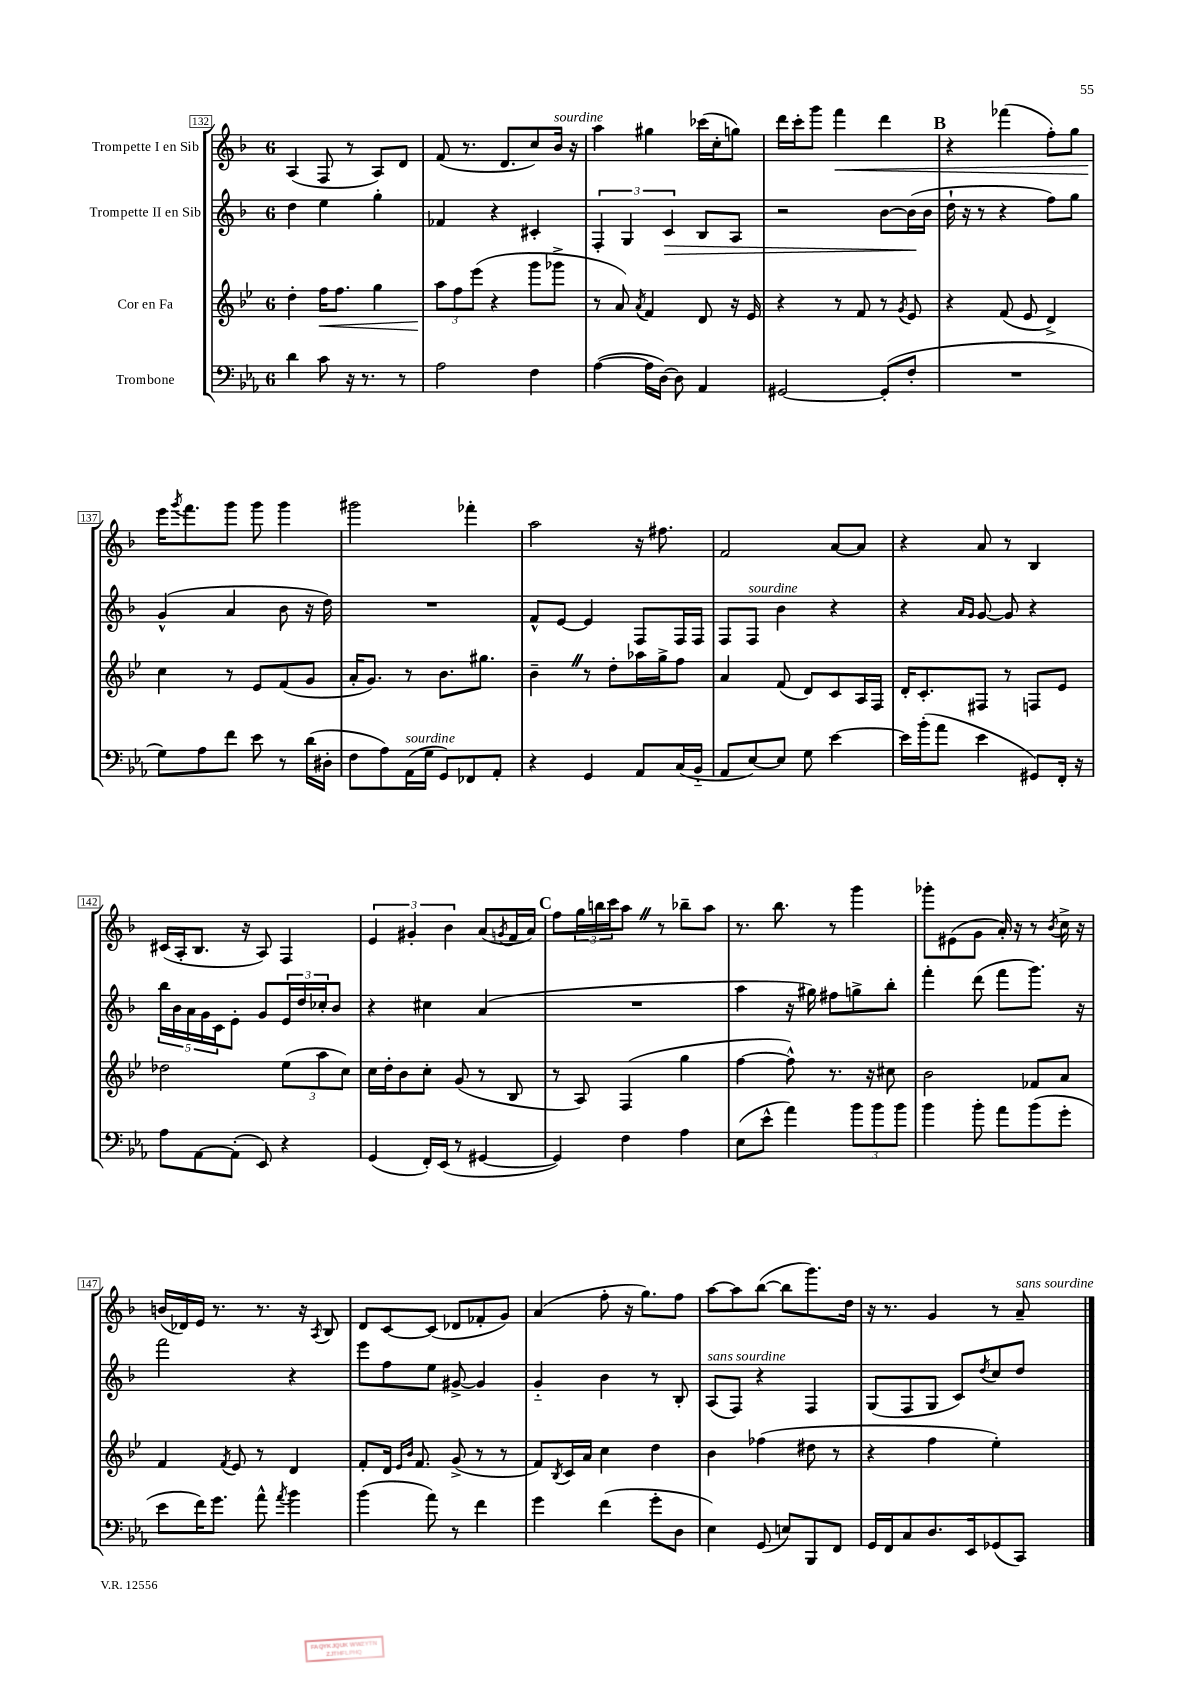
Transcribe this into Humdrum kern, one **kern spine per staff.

**kern	**kern	**kern	**kern
*staff4	*staff3	*staff2	*staff1
*clefF4	*clefG2	*clefG2	*clefG2
*k[b-e-a-]	*k[b-e-]	*k[b-]	*k[b-]
*M6/8	*M6/8	*M6/8	*M6/8
4d	4dd'	4dd	(4A
8c	16ff	4ee	8F
.	8.ff	.	.
16r	.	.	8r
8.r	.	.	.
.	4gg	4gg'	8A)
8r	.	.	8d
=	=	=	=
2A-	12aa	4f-	(8f
.	12ff	.	.
.	.	.	8.r
.	(12eee-	.	.
.	4r	4r	.
.	.	.	8.d
4F	8ggg	4c#'	8cc)
.	8ggg-^	.	16b-
.	.	.	16r
=	=	=	=
([4A-	8r	6F'	4aa
.	8a)	.	.
.	.	6G	.
.	8qa	.	.
16A-]	4f	.	4gg#
[16D)	.	.	.
.	.	6c	.
8D]	.	.	.
4AA-	8d	8B-	(16ccc-
.	.	.	16cc'
.	16r	8A	8gg)
.	16e-	.	.
=	=	=	=
[2GG#	4r	2r	16ddd
.	.	.	16ccc'
.	.	.	8ggg
.	8r	.	4fff
.	8f	.	.
(8GG#']	8r	[8b-	4ddd
.	8qg	.	.
8F'	8e-	(16b-]	.
.	.	16b-	.
=	=	=	=
2.r	4r	16dd`	4r
.	.	16r	.
.	.	8r	.
.	(8f	4r	(4fff-
.	8e-	.	.
.	4d^)	8ff)	8ff')
.	.	8gg	8gg
=	=	=	=
8G)	4cc	(4g^^	16eee
.	.	.	8qggg
.	.	.	8.fff
8A-	.	.	.
8f	8r	4a	8ggg
8e-	8e-	.	8ggg
8r	(8f	8b-	4ggg
(16d	8g	16r	.
16D#'	.	16dd)	.
=	=	=	=
8F	16a'	2.r	2ggg#
.	8.g)	.	.
8A-)	.	.	.
(16AA-	8r	.	.
16G	.	.	.
8GG)	8.b-	.	.
8FF-	.	.	4fff-'
.	8.gg#	.	.
8AA-'	.	.	.
=	=	=	=
4r	4b-~	8f^^	2aa
.	.	[8e	.
4GG	8r	4e]	.
.	8dd'	.	.
8AA-	16aa-	8F	16r
.	16gg^	.	8.ff#
(16C	8ff	16F	.
16BB-'~	.	16F	.
=	=	=	=
8AA-	4a	8F	2f
[8E-)	.	8F	.
8E-]	(8f	4b-	.
8G	8d)	.	.
[4e-	8c	4r	[8a
.	16A	.	8a]
.	16F	.	.
=	=	=	=
16e-]	16d'	4r	4r
(16b-'	8.c'	.	.
8a-	.	.	.
.	.	16qqa	.
.	.	16qqg	.
4e-	8F#	[8g	8a
.	8r	8g]	8r
8GG#)	8F	4r	4B-
16FF'	8e-	.	.
16r	.	.	.
=	=	=	=
8A-	2dd-	20bb-	(16c#
.	.	20b-	.
.	.	.	16A'
.	.	20a	.
[8AA-	.	.	8.B-
.	.	20g	.
.	.	20c	.
(8AA-']	.	8e'	.
.	.	.	16r
8EE-)	.	8g	8A)
4r	(12ee-	24e	4F
.	.	24dd	.
.	12aa	24cc-'	.
.	.	8b-	.
.	12cc)	.	.
=	=	=	=
(4GG	16cc	4r	6e
.	16dd'	.	.
.	8b-	.	.
.	.	.	6g#'
16FF')	8cc'	4cc#	.
(16EE-	.	.	.
.	.	.	6b-
8r	(8g	.	.
[4GG#	8r	(4a	(8a
.	.	.	8qg
.	8B-	.	16f
.	.	.	16a)
=	=	=	=
4GG#])	8r	2.r	8ff
.	8A)	.	24gg
.	.	.	24bb
.	.	.	24ccc
4F	(4F	.	8aa
.	.	.	8r
4A-	4gg	.	8bb-~
.	.	.	8aa
=	=	=	=
(8E-	[4ff	4aa	8.r
8e-^^	.	.	.
.	.	.	8.bb-
4a-)	8ff^^])	16r	.
.	.	16gg#)	.
.	8.r	8ff#	8r
12b-	.	8gg^	4ggg
.	16r	.	.
12b-	.	.	.
.	8cc#	8bb-'	.
12b-	.	.	.
=	=	=	=
4b-	2b-	4fff'	8ggg-'
.	.	.	(8e#
8b-'	.	(8ddd	8g
8a-	.	8fff	16a')
.	.	.	16r
(8b-	8f-	8.ggg)	8r
.	.	.	8qb-
8g'	8a	.	16cc^
.	.	16r	16r
=	=	=	=
8e-	4f	2fff	(16b
.	.	.	16d-)
16f)	.	.	16e
8.g	.	.	8.r
.	8qf	.	.
.	8e-	.	.
8a-^^	8r	.	8.r
8qa-	.	.	.
4b-	4d	4r	.
.	.	.	16r
.	.	.	8qA
.	.	.	8B-
=	=	=	=
(4b-	8f'	8eee	8d
.	16d	8ff	[8c
.	16qqe-	.	.
.	16qqb-	.	.
.	8.f	.	.
8a-)	.	8ee	(8c]
8r	(8g^	[8g#^	8d-
4f	8r	4g#]	8f-'
.	8r	.	8g)
=	=	=	=
4g	8f)	4g'~	(4a
.	8qB-	.	.
.	16c	.	.
.	16a	.	.
(4f	4cc	4b-	8ff'
.	.	.	16r
.	.	.	8.gg)
8g'	4dd	8r	.
8D	.	8B-'	8ff
=	=	=	=
4E-)	4b-	(8A	[8aa
.	.	8F)	8aa]
(8GG	(4ff-	4r	([8bb-
8E)	.	.	8bb-]
8BBB-	8dd#	4F	8.ggg)
8FF	8r	.	.
.	.	.	16dd
=	=	=	=
16GG	4r	(8G	16r
16FF	.	.	8.r
8C	.	8F	.
8.D	4ff	8G	4g
.	.	8c)	.
16EE-	.	.	.
.	.	8qdd	.
(8GG-	4ee-')	8cc	8r
8CC)	.	8dd	8a~
==	==	==	==
*-	*-	*-	*-
